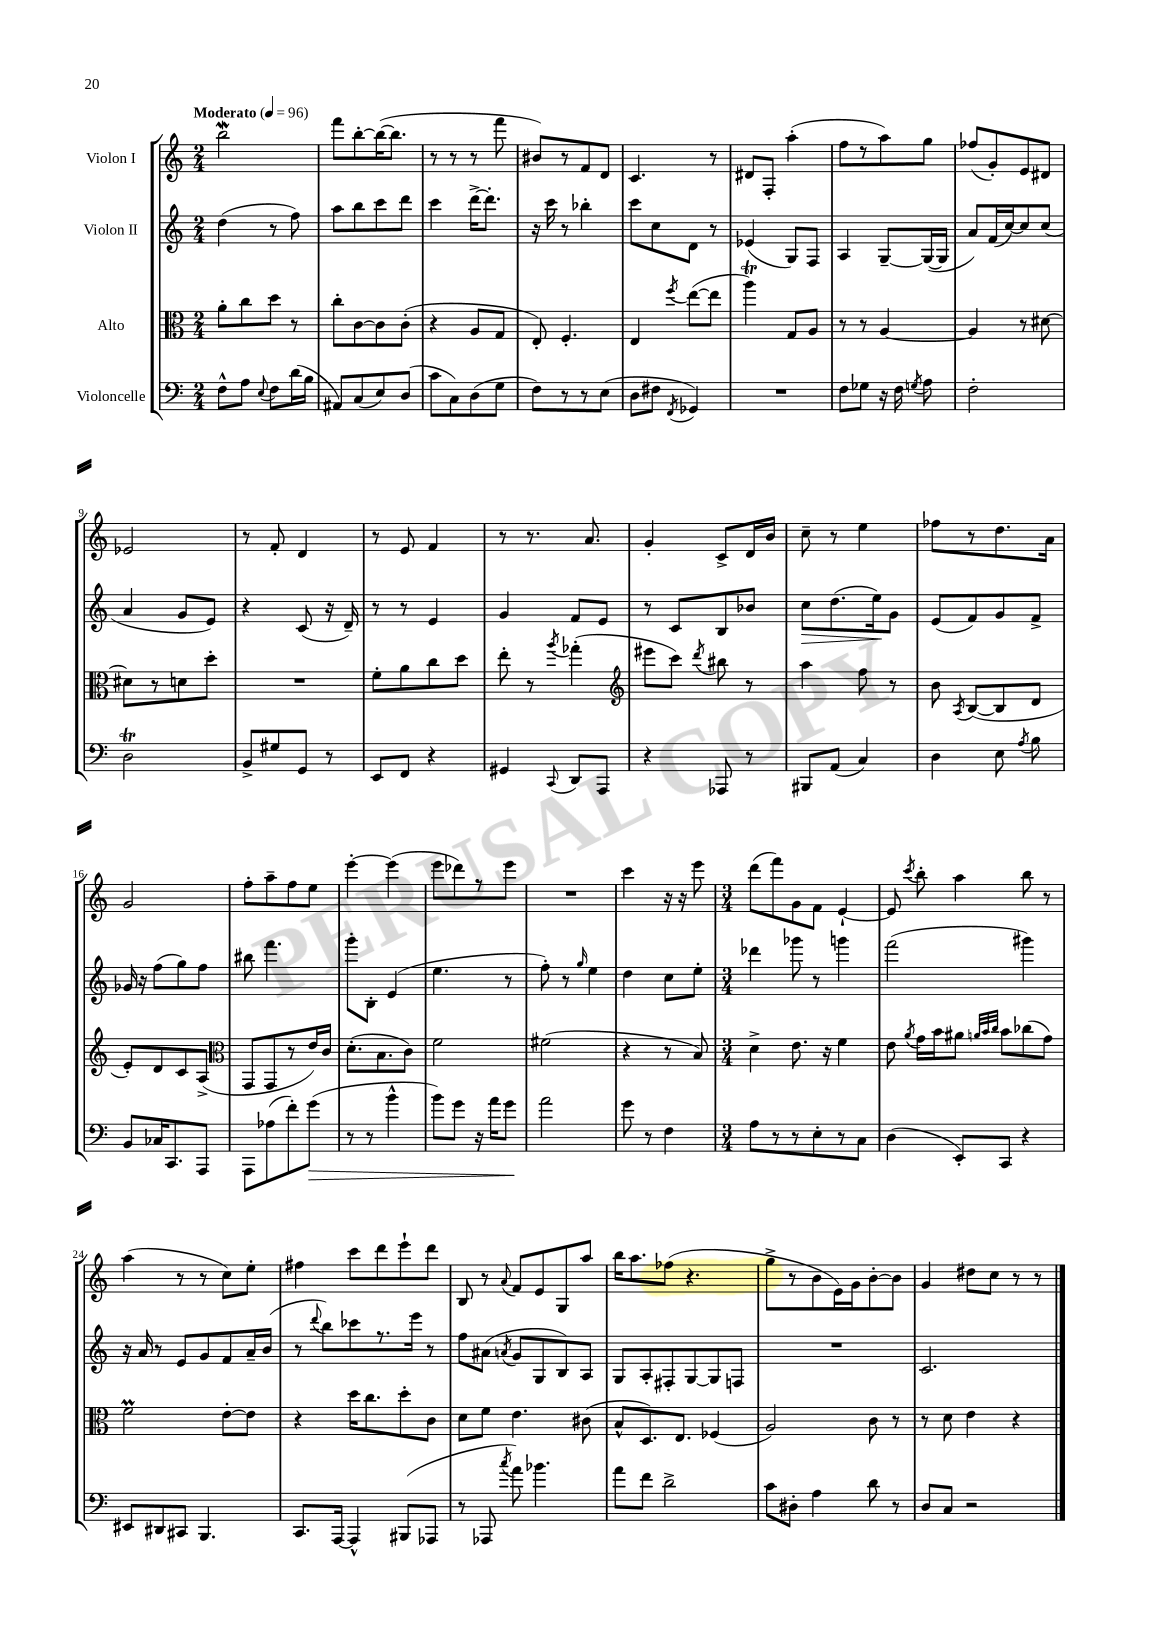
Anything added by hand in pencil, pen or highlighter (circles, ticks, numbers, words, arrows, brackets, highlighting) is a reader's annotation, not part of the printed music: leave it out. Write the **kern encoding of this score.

**kern	**kern	**kern	**kern
*staff4	*staff3	*staff2	*staff1
*clefF4	*clefC3	*clefG2	*clefG2
*k[]	*k[]	*k[]	*k[]
*M2/4	*M2/4	*M2/4	*M2/4
*MM96	*MM96	*MM96	*MM96
8F^^\L	8a'\L	(4dd\	2bb\
8A\J	8cc\	.	.
8qqE/	.	.	.
8F\L	8dd\J	8r	.
(16d\L	8r	8ff\)	.
16B\JJ	.	.	.
=	=	=	=
8AA#/L)	8cc'\L	8aa\L	8fff\L
(8C/	[8c\	8bb\	[8bb'\
8E/)	8c\]	8ccc\	(16bb\_K
.	.	.	8.bb\]J
(8D/J	(8c'\J	8ddd\J	.
=	=	=	=
8c\L	4r	4ccc\	8r
8C\)	.	.	8r
(8D\	8A/L	[16ddd^\LK	8r
.	.	8.ddd'\]J	.
8G\J	8G/J	.	8fff\
=	=	=	=
8F\L)	8E'/)	16r	8b#/L)
.	.	16ccc\	.
8r	4.F'/	8r	8r
8r	.	4bb-'\	8f/
(8E\J	.	.	8d/J
=	=	=	=
8D\L	4E/	8ccc\L	4.c/
8F#\J	.	8cc\	.
8qFF/	8qff/	.	.
4GG-/)	([8ee\L	8d\J	.
.	8ee\]J	8r	8r
=	=	=	=
2r	4aa\)	(4e-/	8d#/L
.	.	.	8F'/J
.	8G/L	8G/L)	(4aa'\
.	8A/J	8F/J	.
=	=	=	=
8F\L	8r	4A/	8ff\L
8G-\J	8r	.	8r
16r	[4A/	[8G~/L	8aa\)
16F\	.	.	.
8qG/	.	.	.
8A\	.	(16G/_L	8gg\J
.	.	16G/]JJ	.
=	=	=	=
2F'\	4A/]	8a/L)	(8ff-/L
.	.	(16f/L	8g'/)
.	.	[16cc/J)	.
.	8r	8cc/]	8e/
.	[8d#\	(8cc/J	8d#/J
=	=	=	=
2D\	8d#\]L	4a/	2e-/
.	8r	.	.
.	8d\	8g/L	.
.	8dd'\J	8e/J)	.
=	=	=	=
8BB^/L	2r	4r	8r
8G#/	.	.	8f'/
8GG/J	.	(8c/	4d/
8r	.	16r	.
.	.	16d~/)	.
=	=	=	=
8EE/L	8f'\L	8r	8r
8FF/J	8a\	8r	8e/
4r	8cc\	4e/	4f/
.	8dd\J	.	.
=	=	=	=
4GG#/	8ee'\	4g/	8r
.	8r	.	8.r
8qqCC/	8qaa/	.	.
8DD/L	(4gg-'\	8f/L	.
.	.	.	8.a/
8AAA/J	.	8e/J	.
=	=	=	=
*	*clefG2	*	*
4r	8eee#\L	8r	4g'/
.	8ccc\J)	8c/L	.
.	8qddd/	.	.
8AAA-/	8bb#\	8B/	8c^/L
8r	8r	8b-/J	16d/L
.	.	.	16b/JJ
=	=	=	=
8BBB#/L	4aa\	8cc\L	8cc~\
(8AA/J	.	(8.dd\	8r
4C/)	8ff\	.	4ee\
.	.	16ee\k)	.
.	8r	8g\J	.
=	=	=	=
4D\	8b\	(8e/L	8ff-\L
.	8qA/	.	.
.	([8B/L	8f/)	8r
8E\	8B/]	8g/	8.dd\
8qA/	.	.	.
8B\	8d/J	8f^/J	.
.	.	.	16a\Jk
=	=	=	=
8BB/L	8e'/L)	16g-/	2g/
.	.	16r	.
16C-/K	8d/	(8ff\L	.
8.CC/	.	.	.
.	8c/	8gg\)	.
8AAA/J	(8A^/J	8ff\J	.
=	=	=	=
*	*clefC3	*	*
8AAA\L	8GG/L	8bb#\	8ff'\L
(8A-\	8GG/	4.fff\	8aa~\
8f'\)	8r	.	8ff\
(8g\J	16e/L)	.	8ee\J
.	16c/JJ	.	.
=	=	=	=
8r	(8.d'\L	8ggg'\L	[4eee'\
8r	.	8B'\J	.
.	8.B\	.	.
4b^^\	.	(4e/	(4eee\]
.	8c\J)	.	.
=	=	=	=
8b\L)	2f\	4.ee\	8eee\L
8g\J	.	.	8ddd-\)
16r	.	.	8r
16a\LK	.	.	.
8g\J	.	8r	8eee\J
=	=	=	=
2a\	(2f#\	8ff'\)	2r
.	.	8r	.
.	.	16qqgg/	.
.	.	4ee\	.
=	=	=	=
8g\	4r	4dd\	4ccc\
8r	.	.	.
4F\	8r	8cc\L	16r
.	.	.	16r
.	8B/)	8ee'\J	8eee\
=	=	=	=
*M3/4	*M3/4	*M3/4	*M3/4
8A\L	4d^\	4ddd-\	(8ddd\L
8r	.	.	8fff\)
8r	8.e\	8ggg-\	8g\
8E'\	.	8r	8f\J
.	16r	.	.
8r	4f\	4ggg\	[4e`/
8C\J	.	.	.
=	=	=	=
(4D\	8e\	(2fff\	8e/]
.	8qa/	.	8qccc/
.	16g\LL	.	8bb'\
.	16b\J	.	.
8EE'/L)	8a#\J	.	4aa\
.	32qqa/LLL	.	.
.	32qqb/	.	.
.	32qqcc/JJJ	.	.
8CC/J	8b\L	.	.
4r	(8cc-\	4ggg#\)	8bb\
.	8g\J)	.	8r
=	=	=	=
8EE#/L	2f\	16r	(4aa\
.	.	16a/	.
8DD#/	.	8r	.
8CC#/J	.	8e/L	8r
4.BBB/	.	8g/	8r
.	[8e'\L	8f/	8cc\L)
.	8e\]J	16a~/L	8ee'\J
.	.	(16b/JJ	.
=	=	=	=
8.CC/L	4r	8r	4ff#\
.	.	8qqddd/	.
.	.	8bb\L)	.
[16AAA/Jk	.	.	.
4AAA^^/]	16dd\LK	8ccc-\	8ccc\L
.	8.cc\	.	.
.	.	8.r	8ddd\
(8BBB#/L	8dd'\	.	8eee`\
.	.	16eee\Jk	.
8AAA-/J	8c\J	8r	8ddd\J
=	=	=	=
8r	8d\L	8ff\L	8B/
8AAA-/	8f\J	(8a#\J	8r
8qcc/	.	8qa/	8qqa/
8a\)	4.e\	8g/L	8f/L
4.b-\	.	8G/	8e/
.	.	8B/)	8G/
.	(8c#\	8A/J	8aa/J
=	=	=	=
8a\L	8B^^/L	8G/L	16bb\LK
.	.	.	8.aa\
8f\J	8.D/)	8A'/	.
2d^\	.	8F#'/	(8ff-\J
.	8.E/J	.	.
.	.	[8G/	4.r
.	(4F-/	8G/]	.
.	.	8F/J	.
=	=	=	=
8c\L	2A/)	2.r	8gg^\L
8D#'\J	.	.	8r
4A\	.	.	8b\
.	.	.	16e\L)
.	.	.	16g\J
8d\	8c\	.	[8b'\
8r	8r	.	8b\]J
=	=	=	=
8D/L	8r	2.c/	4g/
8C/J	8d\	.	.
2r	4e\	.	8dd#\L
.	.	.	8cc\J
.	4r	.	8r
.	.	.	8r
==	==	==	==
*-	*-	*-	*-
